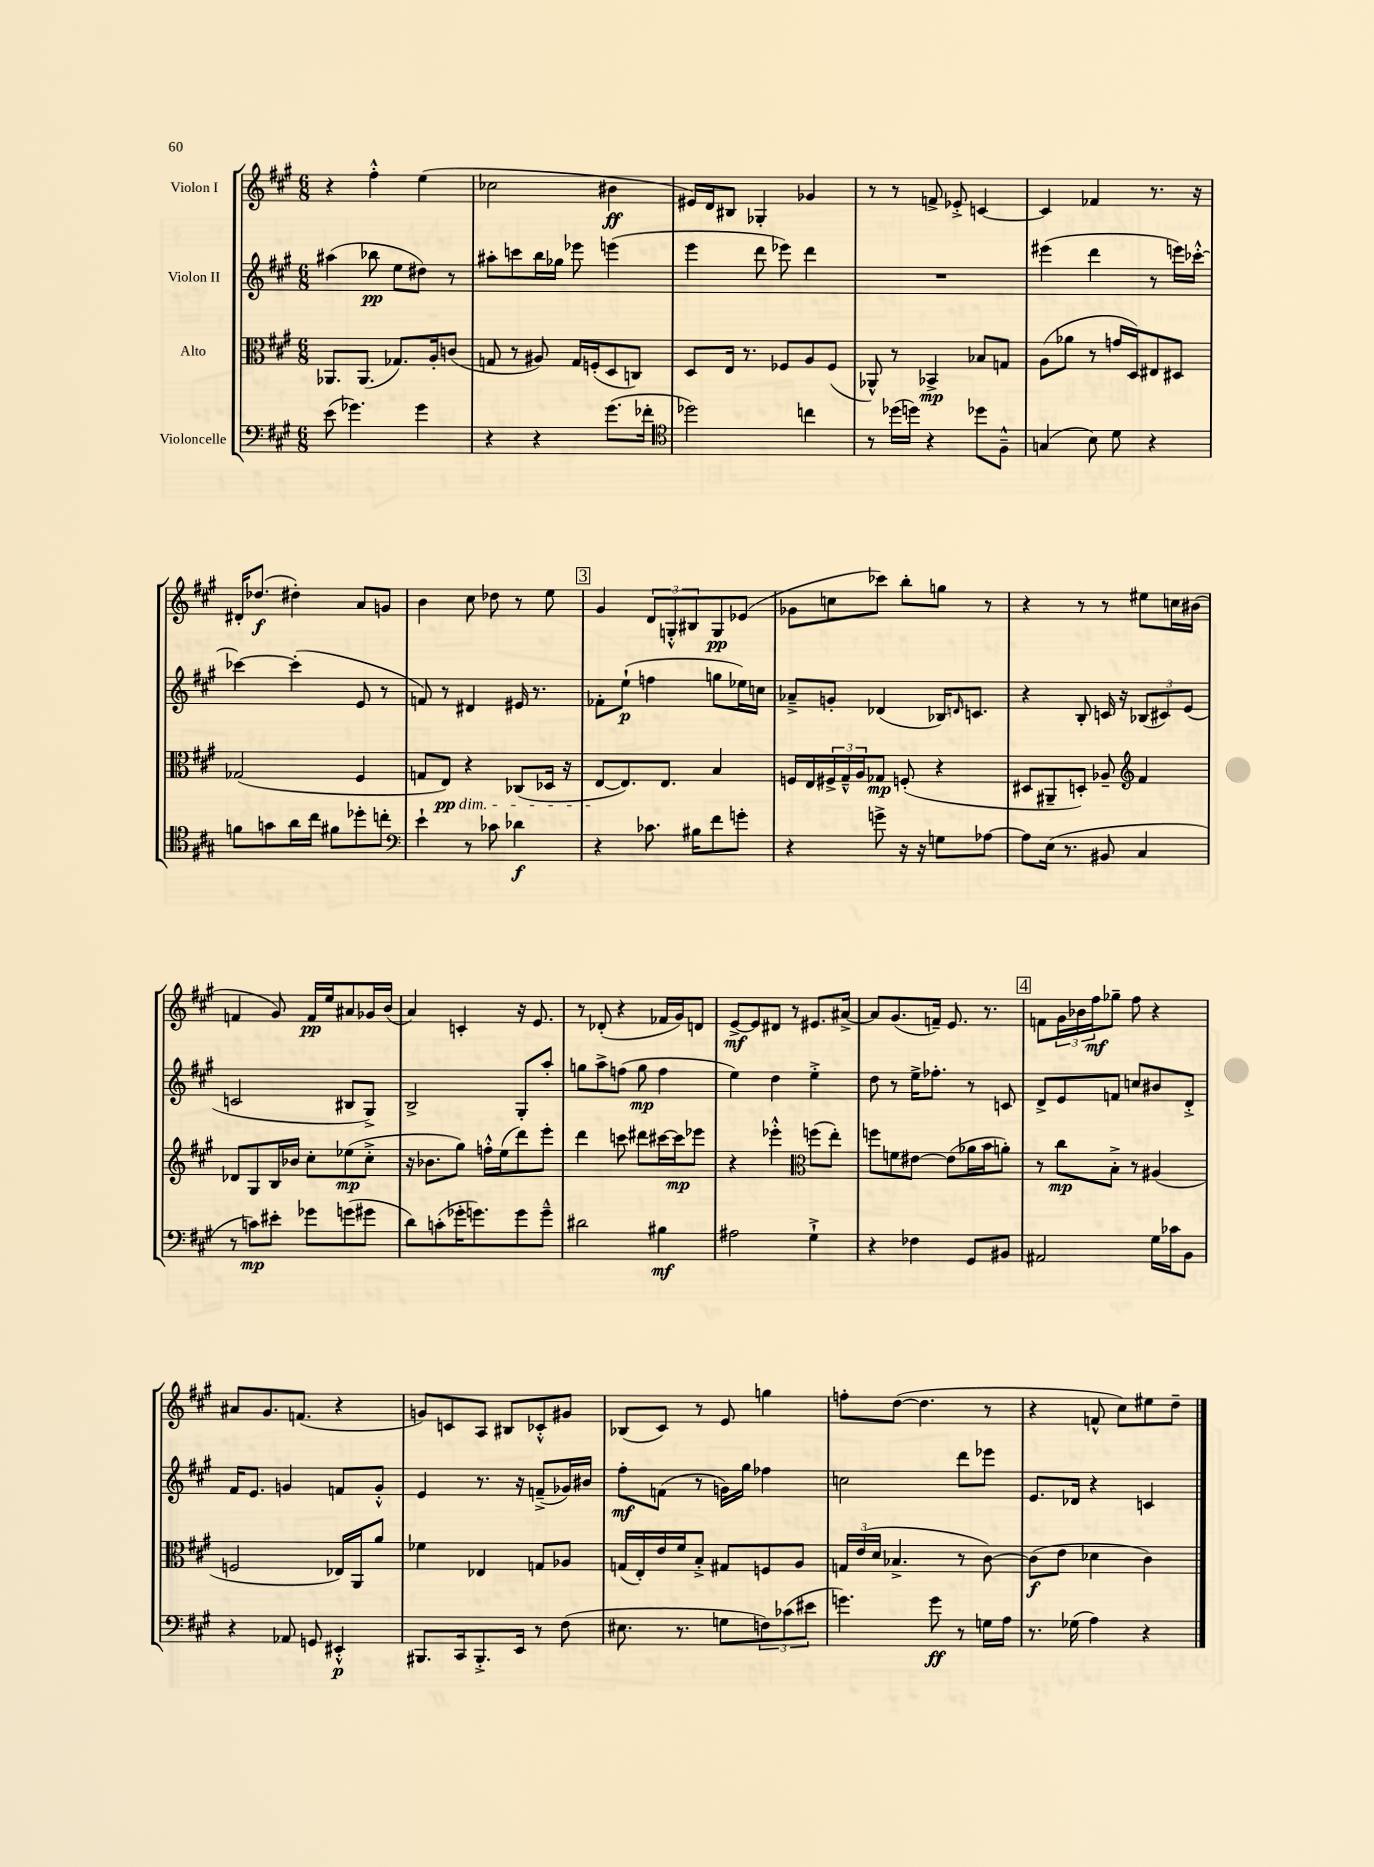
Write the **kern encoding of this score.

**kern	**kern	**kern	**kern
*staff4	*staff3	*staff2	*staff1
*clefF4	*clefC3	*clefG2	*clefG2
*k[f#c#g#]	*k[f#c#g#]	*k[f#c#g#]	*k[f#c#g#]
*M6/8	*M6/8	*M6/8	*M6/8
(8e\	8.AA-/L	(4aa#\	4r
4.g-\)	.	.	.
.	(8.AA-/J	.	.
.	.	8bb-\	4ff#'^^\
.	8.G-/L)	8ee\L	.
4g-\	.	8dd#\J)	(4ee\
.	16A'/k	.	.
.	(8c/J	8r	.
=	=	=	=
4r	8G/	8aa#'\L	2cc-\
.	8r	8ccc\	.
4r	8A#/)	16bb\L	.
.	.	16gg-\JJ	.
.	16G/LL	8eee-\	.
.	(16F'/J	.	.
(8.g#\L	8D/	(4eee\	4b#\
.	8C/J)	.	.
16f-'\Jk	.	.	.
=	=	=	=
*clefC4	*	*	*
2dd-\)	8D/L	4eee\	16e#/LL)
.	.	.	16d/J
.	16E/Jk	.	8B#/J
.	8.r	.	.
.	.	8ddd\	4G-'/
.	8F-/L	8eee-\)	.
4cc\	8A/	4ddd\	4g-/
.	(8F-/J	.	.
=	=	=	=
8r	8AA-^^/)	2.r	8r
(16dd-\LL	8r	.	8r
16dd\JJ)	.	.	.
4r	4BB-^/	.	8f^/
.	.	.	8e-'^/
8dd-\L	8B-/L	.	[4c/
8F#~^^\J	8G/J	.	.
=	=	=	=
(4G/	(8A\L	(4eee#\	4c/]
.	8a-\J	.	.
8B\)	8r	4ddd\	4f-/
8d\	16g/LL	.	.
.	16D/J)	.	.
4r	8E#/	8r	8.r
.	8D#/J	16eee\LL)	.
.	.	[16ccc-'^^\JJ	16r
=	=	=	=
8f\L	(2G-/	4ccc-\_	16d#'/LK
.	.	.	(8.dd-/J
8g\	.	.	.
16a\L	.	(4ccc-'\]	4dd#'\)
16cc#\JJ	.	.	.
8f#\L	.	.	.
8dd-'\	4F#/	8e/	8a/L
8cc'\J	.	8r	8g/J
=	=	=	=
*clefF4	*	*	*
4e`\	8G/L	8f/)	4b\
.	8E/J)	8r	.
8r	4r	4d#/	8cc#\
8c-\	.	.	8dd-\
4d-\	(8C-/L	16e#/	8r
.	.	8.r	.
.	16D-/Jk	.	8ee\
.	16r	.	.
=	=	=	=
4r	[8E/L	8f-'\L	4g#/
.	8.E/])	(8ee`\J	.
8.c-\	.	4ff\	12d/L
.	8.E/J	.	.
.	.	.	12G'^^/
.	.	.	12B#/
16B#\LK	.	.	.
8f#\	4B/	8gg\L	8G/
8g'\J	.	16ee-\L)	(8e-/J
.	.	16cc\JJ	.
=	=	=	=
4r	16F/LL	8a-~^/L	8g-\L
.	16E/	.	.
.	24F#^/	8g'/J	8cc\
.	24G#~^^/	.	.
.	24A/J	.	.
8g^\	8G-/J	(4d-/	8ccc-\J)
16r	(8F'/	.	8bb'\L
16r	.	.	.
8G\L	4r	16B-/LK)	8gg\J
.	.	16qqd/	.
.	.	8.c/J	.
[8A-\J	.	.	8r
=	=	=	=
8A-\]L	8D#/L	4r	4r
(16E\Jk	8AA#~/	.	.
8.r	.	.	.
.	8D'/J)	8B'/	8r
8BB#/	8A-~/	16c/	8r
.	.	16r	.
*	*clefG2	*	*
4C#/	4f#/	(12B-/L	8ee#\L
.	.	12c#/)	.
.	.	.	16cc\L
.	.	(12e/J	.
.	.	.	(16b#\JJ
=	=	=	=
8r	8d-/L	2c/	4f/
8c\L)	8G#/	.	.
8e#'\J	16B/L	.	8g#/)
.	16b-/JJ	.	.
8g-\L	8cc#'\L	.	16f/LL
.	.	.	16ee/J
(8g\	(8ee-\	8B#/L	8a#/
8g#\J	8cc#'^\J	8G#^/J)	16g-/L
.	.	.	(16b/JJ
=	=	=	=
8d\L)	16r	2B^/	4a/)
.	8.b-\L	.	.
(8c'\	.	.	.
16g-'\K	8gg#\J)	.	4c'/
8.g\)	.	.	.
.	16ff'^^\LL	.	.
.	(16ee\J	.	.
8g\	8ddd\)	8G#'/L	16r
.	.	.	8.e/
8g~^^\J	8eee'\J	8aa'/J	.
=	=	=	=
2d#\	4ddd\	8gg\L	8r
.	.	8aa^\	(8d-'/
.	8ccc\	(8ff\J	4r
.	8ddd#\L	8gg\	.
4B#\	[16ccc#\L	4ff\	16f-/LL
.	16ccc#\]J	.	16g#/J)
.	8eee-\J	.	8d/J
=	=	=	=
2A#\	4r	4ee\)	[8e^/L
.	.	.	8e/]
.	4eee-'^^\	4dd\	8d#/J
.	.	.	8r
*	*clefC3	*	*
4G#`^\	(8ff\L	4ee'^\	8.e#/L
.	8ee'\J)	.	.
.	.	.	[16a#^/Jk
=	=	=	=
4r	8ff\L	8dd\	8a#/]L
.	8f\	8r	(8.g#/
4F-\	[8e#\J	16ee^\LK	.
.	.	8.ff-'\J	16f~/Jk)
.	(8e#\]L	.	8.e/
8GG#/L	16a-\L	8r	.
.	16b\J	.	8.r
8BB#/J	8a'\J)	8c/	.
=	=	=	=
2AA#/	8r	8d^/L	8f\L
.	8cc#\L	8e/	24g#\L
.	.	.	24b-\
.	.	.	24ff#\J
.	8B'^\J	8f/J	8gg-~\J
.	8r	8cc/L	8ff#\
16G#\LL	(4A#/	8b#/	4r
16c-\J	.	.	.
8BB\J	.	8d'^/J	.
=	=	=	=
4r	2F/	16f#/LK	8a#/L
.	.	8.e/J	.
.	.	.	8.g#/
8AA-/	.	4g/	.
.	.	.	(8.f/J
8GG/	.	.	.
4EE#'^^/	16E-/LL)	8f/L	4r
.	16AA/J	.	.
.	8a/J	8g'^^/J	.
=	=	=	=
8.BBB#/L	4f-\	4e/	8g/L)
.	.	.	8c/
16CC#/k	.	.	.
8.BBB#'^/	4E-/	8.r	8A/J
.	.	.	8B#/L
16EE/Jk	.	16r	.
8r	8G/L	(8f~^/L	8c-'^^/
(8F#\	8A-/J	16g-/L)	8g#/J
.	.	16b#/JJ	.
=	=	=	=
8.E#\	(16G/LL	8ff#'\L	(8B-/L
.	16E'/)	.	.
.	16e/	(8f\J	8c#/J)
8.r	16f#/J	.	.
.	8B'^/J	8r	8r
8G\L	8G#/L	16g\LL)	8e/
.	.	16gg#\JJ	.
12F\)	8F/	4ff-\	4gg\
(12c-\	.	.	.
.	8A/J	.	.
12e#\J	.	.	.
=	=	=	=
4.g\)	24G/LL	2cc\	8ff'\L
.	(24e/	.	.
.	24d/JJ	.	.
.	4.B-^/	.	([8dd\J
.	.	.	4.dd\]
8g\	.	.	.
8r	8r	8ddd\L	.
16G\LL	[8c#\)	8eee-\J	8r
16A\JJ	.	.	.
=	=	=	=
8.r	(8c#\]L	8.e/L	4r
.	8e\J	.	.
(16G-\	.	16d-/Jk	.
4A\)	4d-\	4r	8f^^/
.	.	.	8cc#\L)
4r	4c#\)	4c/	8ee#\
.	.	.	8dd~\J
==	==	==	==
*-	*-	*-	*-
